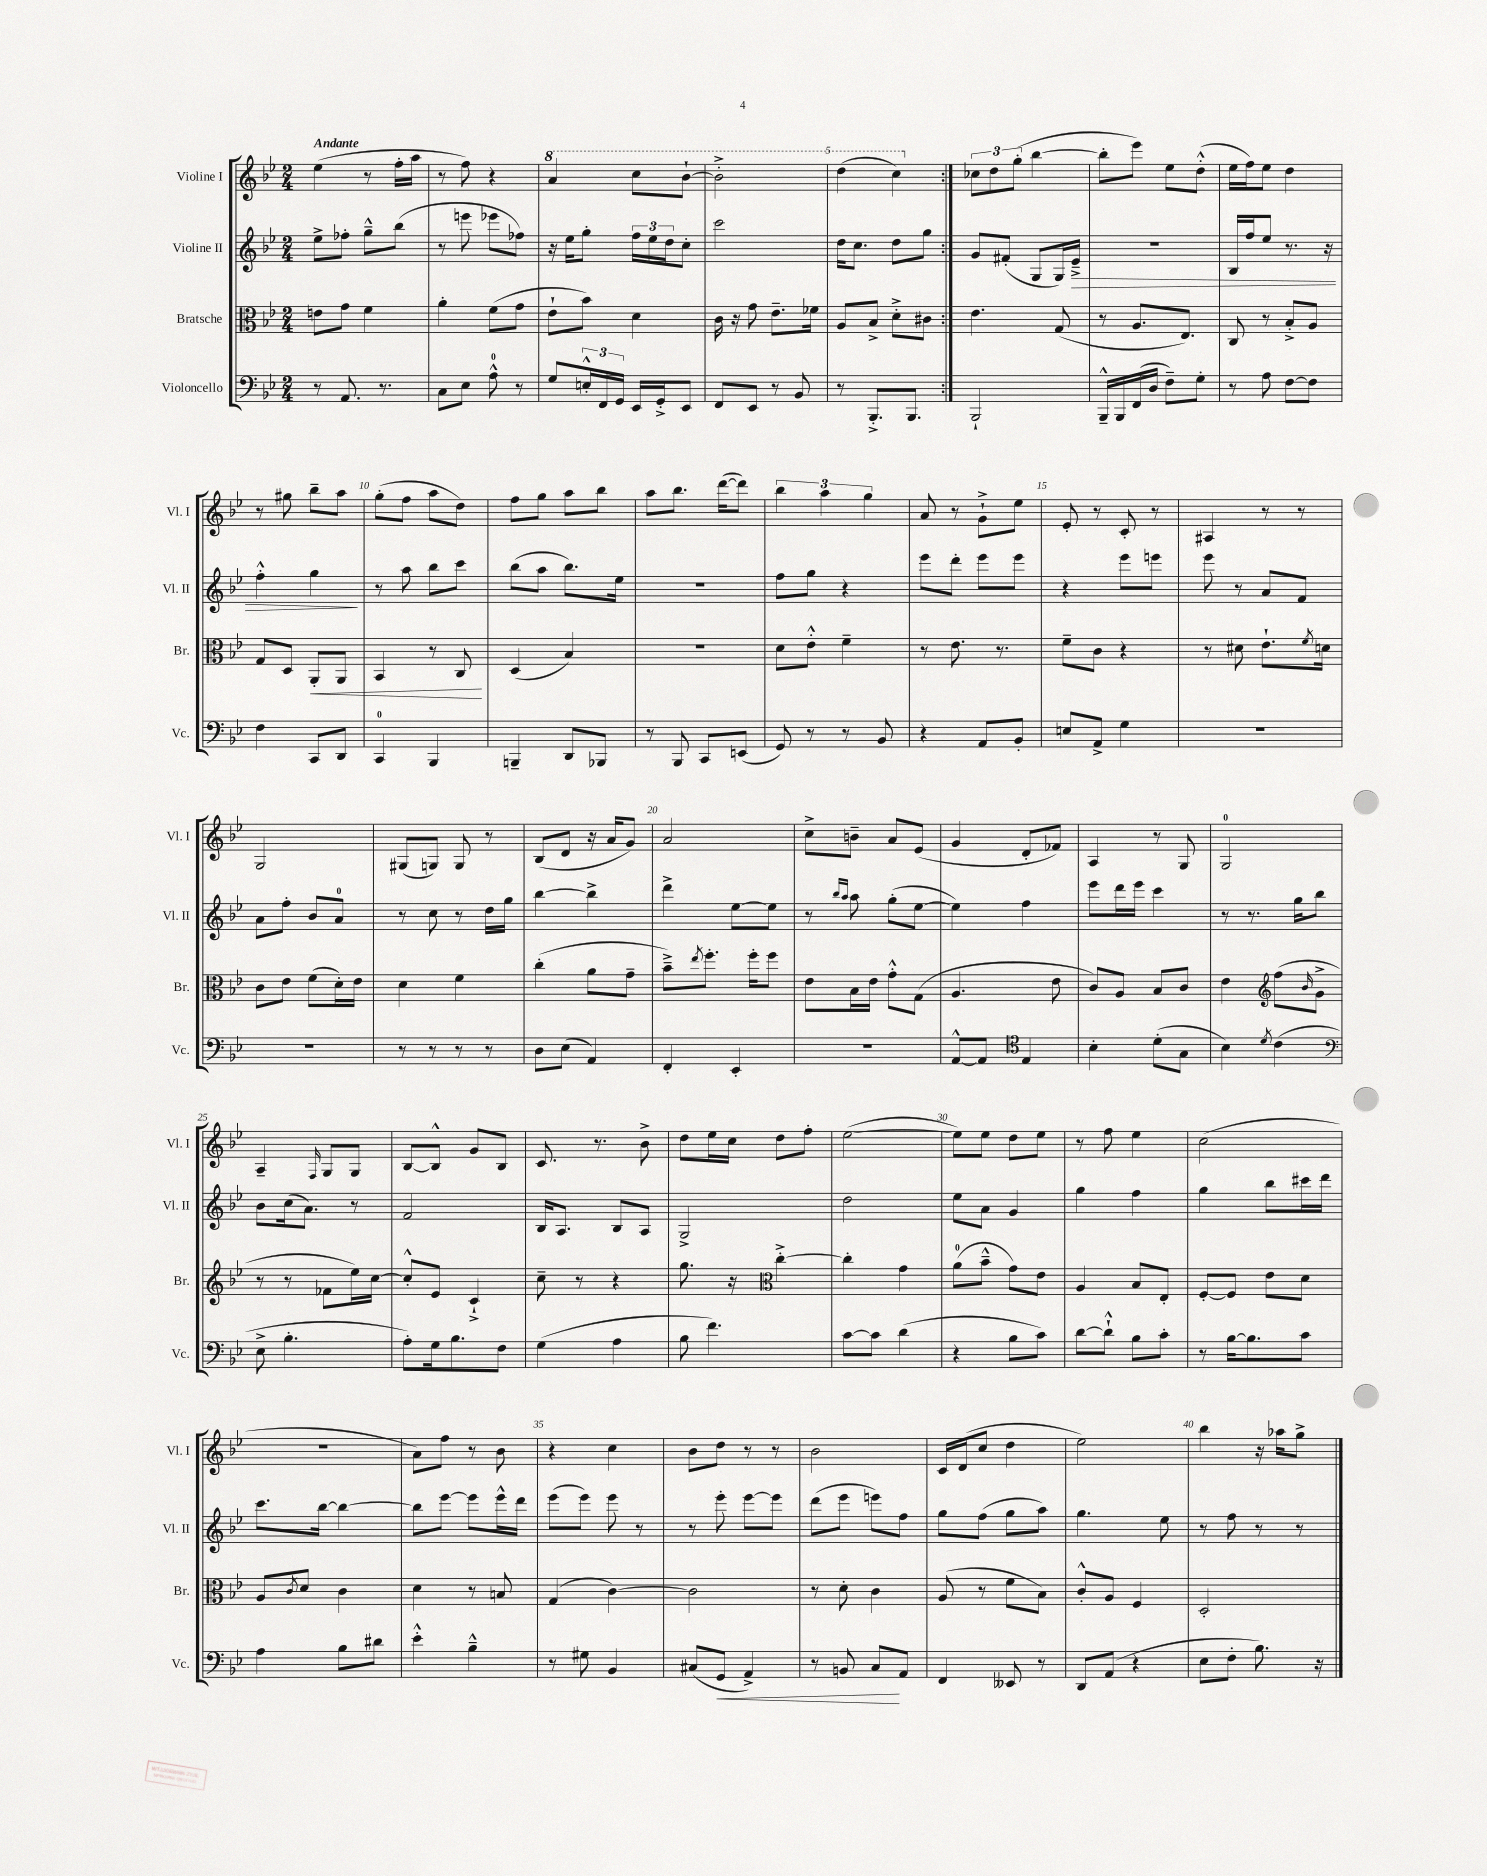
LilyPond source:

<<
\new StaffGroup <<
\new Staff = "s0" \with { instrumentName = "Violine I" shortInstrumentName = "Vl. I" } {
    \clef treble \key bes \major \numericTimeSignature \time 2/4 \tempo "Andante"
    \repeat volta 2 { ees''4( r8 f''16-. a''16 |
    r8 f''8) r4 |
    \ottava #1 a''4 c'''8 bes''8~-! |
    bes''2-.-> |
    d'''4( c'''4) \ottava #0 | }
    \tuplet 3/2 { ces''8 d''8 g''8-.( } bes''4~ |
    bes''8-. ees'''8) ees''8 d''8-.-^( |
    ees''16 f''16) ees''8 d''4 |
    r8 gis''8 bes''8-- a''8 |
    g''8-.( f''8 a''8 d''8) |
    f''8 g''8 a''8 bes''8 |
    a''8 bes''8. d'''16~( d'''8) |
    \tuplet 3/2 { bes''4 a''4 g''4 } |
    a'8 r8 g'8-!-> ees''8 |
    ees'8-. r8 c'8-. r8 |
    ais4 r8 r8 |
    g2 |
    gis8( g8) g8 r8 |
    bes8( d'8 r16 a'16 g'8) |
    a'2 |
    c''8-> b'8-- a'8 ees'8( |
    g'4 d'8-. fes'8) |
    a4 r8 g8 |
    g2-0 |
    a4-- \grace { f16 } g8 g8 |
    bes8~ bes8-^ g'8 bes8 |
    c'8. r8. bes'8-> |
    d''8 ees''16 c''16 d''8 f''8-. |
    ees''2~( |
    ees''8) ees''8 d''8 ees''8 |
    r8 f''8 ees''4 |
    c''2( |
    R2 |
    a'8) f''8 r8 bes'8 |
    r4 c''4 |
    bes'8 d''8 r8 r8 |
    bes'2 |
    c'16 d'16( c''8 d''4 |
    ees''2) |
    bes''4 r16 aes''16 g''8-> \bar "|." |
}
\new Staff = "s1" \with { instrumentName = "Violine II" shortInstrumentName = "Vl. II" } {
    \clef treble \key bes \major \numericTimeSignature \time 2/4
    \repeat volta 2 { ees''8-> fes''8-. g''8---^ bes''8( |
    r8 e'''8 ees'''8 fes''8) |
    r16 ees''16 g''8-. \tuplet 3/2 { f''16 ees''16 d''16 } c''8-. |
    c'''2 |
    d''16 c''8. d''8 g''8 | }
    g'8 fis'8-.( g8 g16) ees'16--->\> |
    R2 |
    bes16 f''16 ees''8 r8. r16 |
    f''4-.-^ g''4\! |
    r8 a''8 bes''8 c'''8 |
    bes''8( a''8 bes''8.) ees''16 |
    r2 |
    f''8 g''8 r4 |
    ees'''8 d'''8-. ees'''8 ees'''8 |
    r4 ees'''8 e'''8 |
    ees'''8 r8 a'8 f'8 |
    a'8 f''8-. bes'8 a'8-0 |
    r8 c''8 r8 d''16 g''16 |
    bes''4~ bes''4-> |
    d'''4-> ees''8~ ees''8 |
    r8 \grace { bes''16 a''16 } a''8 g''8-.( ees''8~ |
    ees''4) f''4 |
    ees'''8 d'''16 ees'''16 c'''4 |
    r8 r8. g''16 bes''8 |
    bes'8 c''16( a'8.) r8 |
    f'2 |
    bes16 a8. bes8 a8 |
    g2-> |
    d''2 |
    ees''8 a'8 g'4 |
    g''4 f''4 |
    g''4 bes''8 cis'''16 d'''16 |
    c'''8. bes''16~ bes''4~ |
    bes''8 ees'''8~ ees'''8 ees'''16-^ d'''16 |
    ees'''8( ees'''8) ees'''8 r8 |
    r8 ees'''8-. ees'''8~ ees'''8 |
    d'''8( ees'''8 e'''8) f''8 |
    g''8 f''8( g''8 a''8) |
    g''4. ees''8 |
    r8 f''8 r8 r8 \bar "|." |
}
\new Staff = "s2" \with { instrumentName = "Bratsche" shortInstrumentName = "Br." } {
    \clef alto \key bes \major \numericTimeSignature \time 2/4
    \repeat volta 2 { e'8 g'8 f'4 |
    a'4-. f'8( g'8 |
    ees'8-! bes'8) d'4 |
    c'16 r16 g'8 ees'8.-- fes'16 |
    a8 bes8-> d'8-.-> cis'8 | }
    ees'4. g8( |
    r8 a8. ees8.) |
    c8 r8 bes8-.-> a8 |
    g8 d8 a,8-.\< a,8 |
    bes,4 r8 c8\! |
    d4( bes4) |
    R2 |
    d'8 ees'8-.-^ f'4-- |
    r8 ees'8. r8. |
    f'8-- c'8 r4 |
    r8 dis'8 ees'8.-! \acciaccatura { f'8 } d'16 |
    c'8 ees'8 f'8( d'16-.) ees'16 |
    d'4 f'4 |
    c''4-.( a'8 g'8-- |
    bes'8--->) \acciaccatura { ees''8 } f''8.-. f''16-. f''8 |
    ees'8 bes16 ees'16 g'8-.-^ g8( |
    a4. ees'8 |
    c'8) a8 bes8 c'8 |
    ees'4 \clef treble f''8( \grace { bes'16 } g'8-> |
    r8 r8 fes'8 ees''16) c''16~ |
    c''8-.-^ ees'8 c'4-!-> |
    c''8-- r8 r4 |
    g''8. r16 \clef alto c''4~-.-> |
    c''4-. g'4 |
    a'8-0( bes'8---^ g'8) ees'8 |
    a4 bes8 ees8-. |
    f8~-. f8 ees'8 d'8 |
    a8 \acciaccatura { c'8 } d'8 c'4 |
    d'4 r8 b8 |
    g4( c'4~) |
    c'2 |
    r8 d'8-. c'4 |
    a8( r8 f'8 bes8) |
    c'8-.-^ a8 f4 |
    d2-. \bar "|." |
}
\new Staff = "s3" \with { instrumentName = "Violoncello" shortInstrumentName = "Vc." } {
    \clef bass \key bes \major \numericTimeSignature \time 2/4
    \repeat volta 2 { r8 a,8. r8. |
    c8 ees8 a8-0-^ r8 |
    g8 \tuplet 3/2 { e16-.-^ f,16 g,16 } ees,16 g,16-.-> ees,8 |
    f,8 ees,8 r8 bes,8 |
    r8 bes,,8.-.-> bes,,8. | }
    bes,,2-! |
    bes,,16---^ bes,,16 f,16( d16 f8--) g8-. |
    r8 a8 f8~ f8 |
    f4 c,8 d,8 |
    c,4-0 bes,,4 |
    b,,4-- d,8 bes,,8 |
    r8 bes,,8 c,8 e,8( |
    g,8) r8 r8 bes,8 |
    r4 a,8 bes,8-. |
    e8 a,8-> g4 |
    R2 |
    R2 |
    r8 r8 r8 r8 |
    d8 ees8( a,4) |
    f,4-. ees,4-. |
    R2 |
    a,8~-^ a,8 \clef tenor ees4 |
    bes4-. d'8-.( g8 |
    bes4) \acciaccatura { d'8 } c'4( |
    \clef bass ees8-> bes4.-. |
    a8-.) g16 bes8. f8 |
    g4( a4 |
    bes8 f'4.) |
    c'8~ c'8 d'4( |
    r4 bes8 c'8) |
    d'8~ d'8-!-^ bes8 c'8-. |
    r8 bes16~ bes8. c'8 |
    a4 bes8 dis'8 |
    ees'4-.-^ bes4---^ |
    r8 gis8 bes,4 |
    cis8( g,8\< a,4->) |
    r8 b,8 c8\! a,8 |
    f,4 eeses,8 r8 |
    d,8 a,8( r4 |
    ees8 f8-. bes8.) r16 \bar "|." |
}
>>
>>
\layout { \context { \Score \override BarNumber.break-visibility = ##(#f #t #t) barNumberVisibility = #(every-nth-bar-number-visible 5) } }
